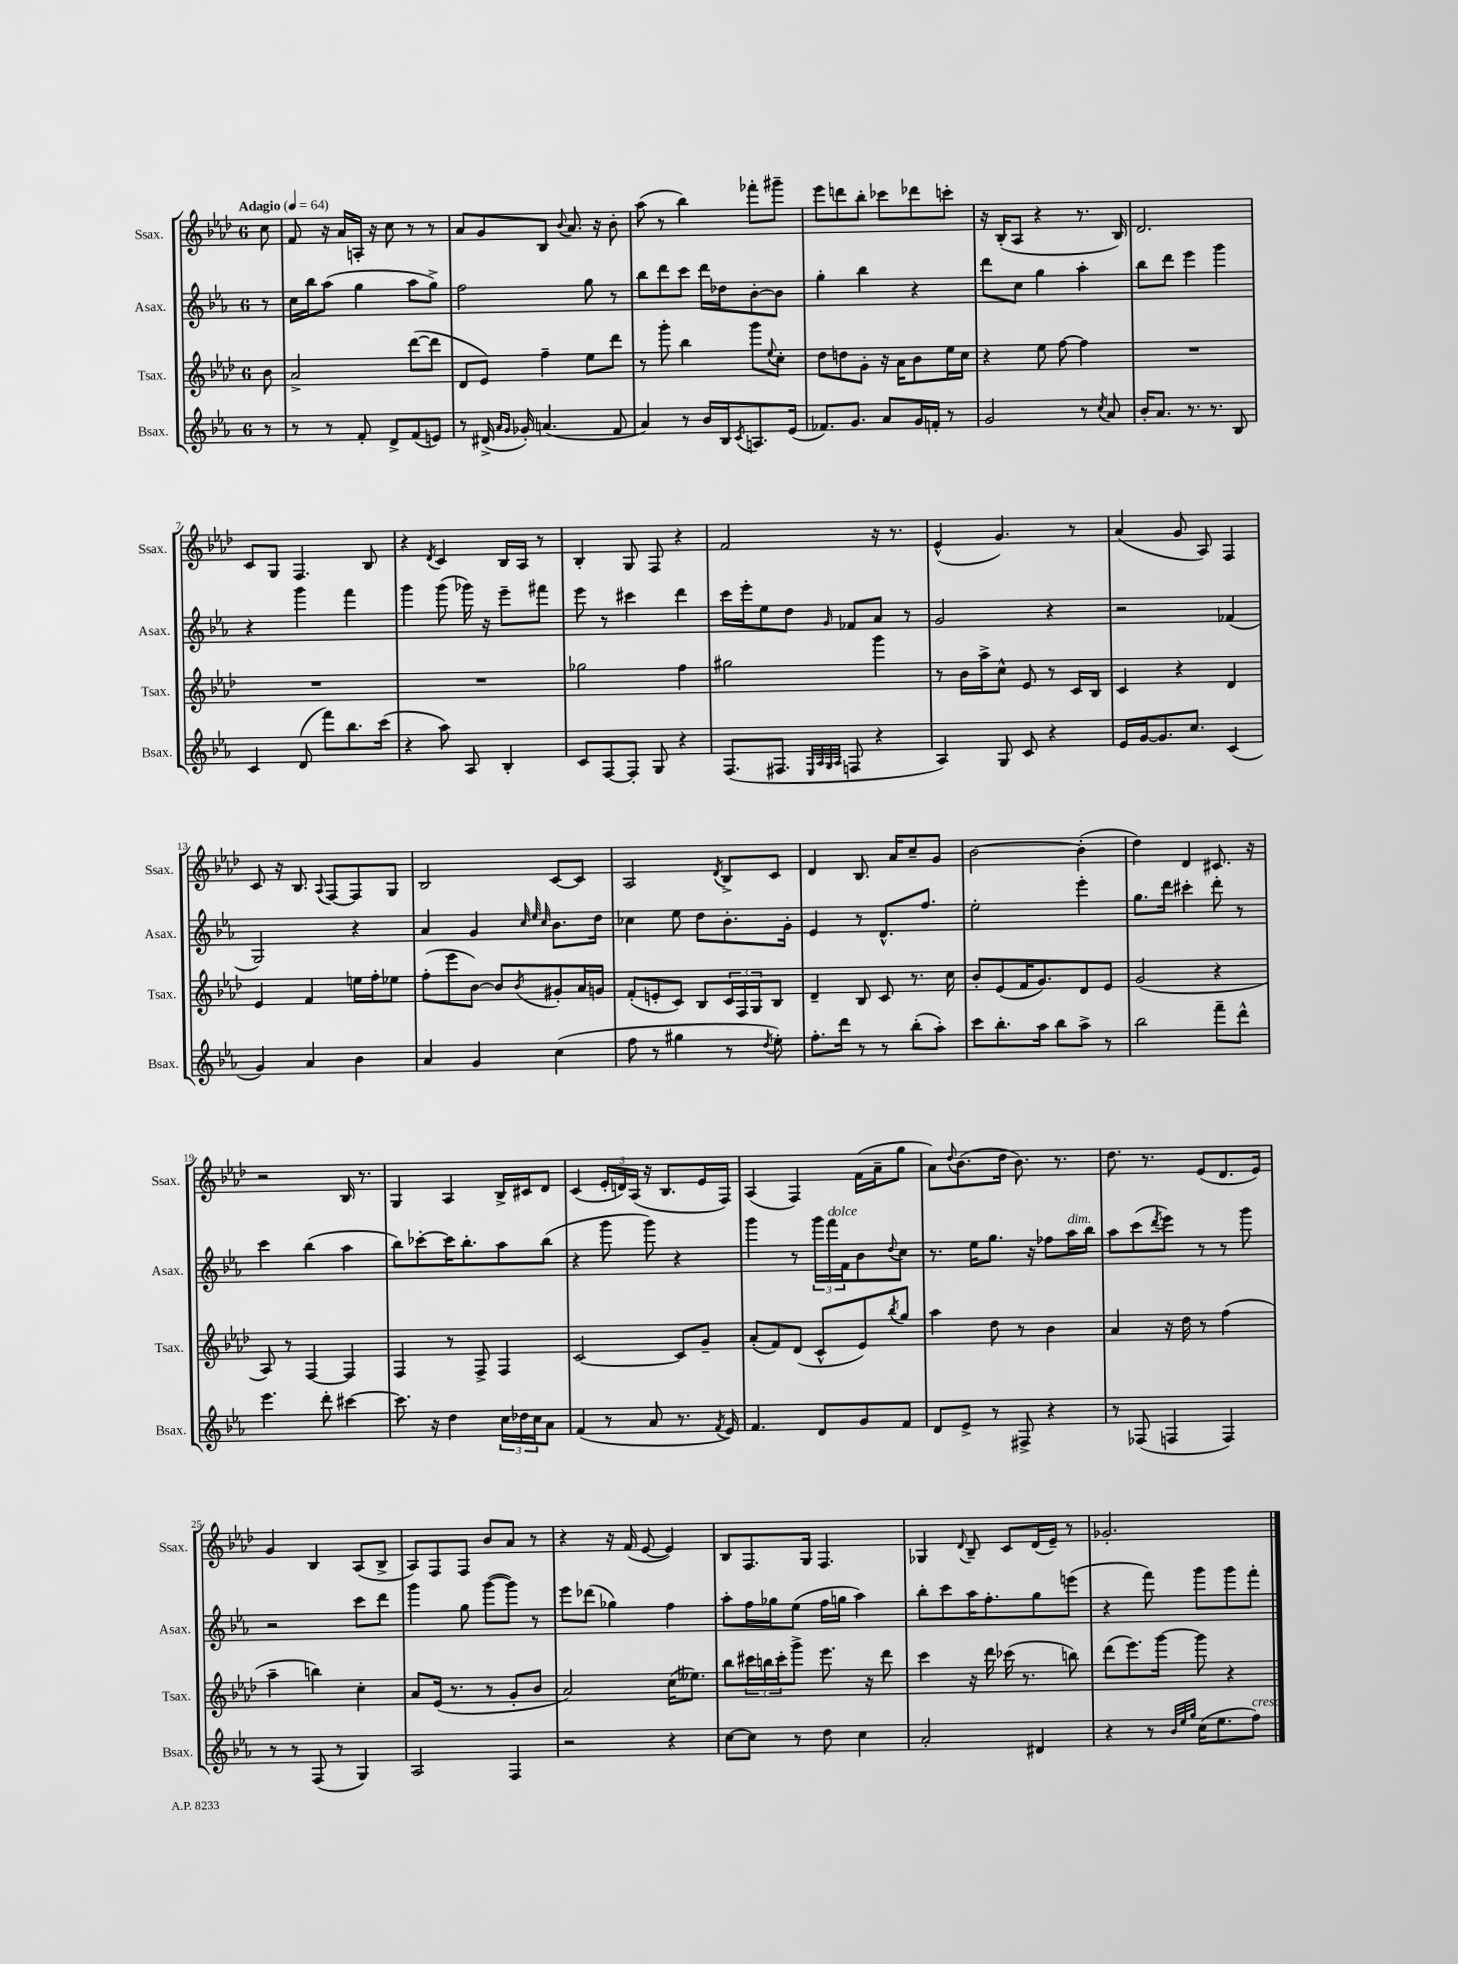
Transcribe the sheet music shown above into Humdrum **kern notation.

**kern	**kern	**kern	**kern
*part4	*part3	*part2	*part1
*staff4	*staff3	*staff2	*staff1
*I"Bsax.	*I"Tsax.	*I"Asax.	*I"Ssax.
*I'Bsax.	*I'Tsax.	*I'Asax.	*I'Ssax.
*clefG2	*clefG2	*clefG2	*clefG2
*k[b-e-a-]	*k[b-e-a-d-]	*k[b-e-a-]	*k[b-e-a-d-]
*M6/8	*M6/8	*M6/8	*M6/8
*MM64	*MM64	*MM64	*MM64
=	=	=	=
!	!	!	!LO:TX:a:B:t=Adagio
8r	8b-\	8r	8cc\
=1	=1	=1	=1
8r	2a-^/	16cc\LL	8f/
.	.	16bb-\J	.
8r	.	(8aa-\J	16r
.	.	.	16a-/LL
8f'/	.	4gg\	16An'/JJ
.	.	.	16r
8d^/L	.	.	8cc\
(8f/	([8ddd-\L	8aa-\L	8r
8en/J)	8ddd-\J]	8gg^\J)	8r
=2	=2	=2	=2
8r	8d-/L	2ff\	8a-/L
(16d#X^/	8e-/J)	.	8g/
16qqa-/LL	.	.	.
16qqg/JJ	.	.	.
16g-X'/)	.	.	.
(4.an/	4ff~\	.	8B-/J
.	.	.	8qqb-/
.	.	.	8.a-/
.	8ee-\L	8gg\	.
.	.	.	16r
8f/	8ddd-\J	8r	8b-'\
=3	=3	=3	=3
4a-/)	8r	8bb-\L	(8aa-\
.	8ggg'\	8ddd\	8r
8r	4bb-\	8ccc\J	4bb-\)
16b-/LL	.	16ddd\LL	.
16B-/J	.	16dd-X\J	.
8qc/	.	.	.
8.An/	8ggg\L	[8b-'\	8fff-X'\L
.	8qqee-/	.	.
.	8cc'\J	8b-\J]	8ggg#X~\J
(16e-/Jk	.	.	.
=4	=4	=4	=4
8.f-X/L)	8dd-\L	4gg'\	8eee-\L
.	8ddn\	.	8dddn\
8.g/J	.	.	.
.	8g'\J	4bb-\	8bb-'\J
8a-/L	16r	.	8ccc-X\L
.	16a-\KL	.	.
16g/L	8b-\	4r	8ddd-X\
16fn'/JJ	.	.	.
8r	16ee-\L	.	8cccn'\J
.	16cc\JJ	.	.
=5	=5	=5	=5
2g/	4r	8ddd\L	16r
.	.	.	(16B-'/KL
.	.	8cc\J	8A-/J
.	8ee-\	4gg\	4r
.	[8ff\	.	.
8r	4ff\]	4aa-'\	8.r
8qcc/	.	.	.
8a-/	.	.	.
.	.	.	16B-/)
=6	=6	=6	=6
16b-'/KL	2.r	8bb-\L	2.d-/
8.a-/J	.	.	.
.	.	8ddd\J	.
8.r	.	4eee-\	.
8.r	.	.	.
.	.	4ggg\	.
8B-/	.	.	.
!!LO:LB:g=z
=7	=7	=7	=7
4c/	2.r	4r	8c/L
.	.	.	8G/J
(8d/	.	4ggg\	4.F/
8fff\L)	.	.	.
8.bb-\	.	4fff\	.
.	.	.	8B-/
(16ccc\Jk	.	.	.
=8	=8	=8	=8
4r	2.r	4ggg\	4r
.	.	.	8qd-/
8aa-\)	.	(8ggg\	4c/
8A-/	.	16ggg-X\)	.
.	.	16r	.
4B-'/	.	8eee-~\L	16B-/LL
.	.	.	16A-/JJ
.	.	8fff#X\J	8r
=9	=9	=9	=9
8c/L	2gg-X\	8eee-\	4B-'/
[8F/	.	8r	.
8F'/J]	.	4ccc#X\	8G/
8G/	.	.	8F/
4r	4ff\	4ddd\	4r
=10	=10	=10	=10
(8.F/L	2gg#X\	16ccc\LL	2f/
.	.	16eee-'\J	.
.	.	8ee-\	.
8.F#X/J	.	.	.
.	.	8dd\J	.
32qqE-/LLL	.	.	.
32qqA-/	.	.	.
32qqG/	.	.	.
32qqA-/JJJ	.	16qqg/	.
8Fn/	.	8f-X/L	.
4r	4ggg\	8a-/J	16r
.	.	.	8.r
.	.	8r	.
=11	=11	=11	=11
4A-/)	8r	2g/	(4e-^^/
.	16b-\LL	.	.
.	16aa-^\J	.	.
8G/	8cc^^\J	.	4.g/)
8c/	8e-/	.	.
4r	8r	4r	.
.	16c/LL	.	8r
.	16B-/JJ	.	.
=12	=12	=12	=12
16e-/LL	4c/	2r	(4a-/
[16g/J	.	.	.
8.g/]	.	.	.
.	4r	.	8g/
8.cc/J	.	.	.
.	.	.	8A-/)
(4c/	4d-/	(4f-X/	4F/
!!LO:LB:g=z
=13	=13	=13	=13
4g/)	4e-/	2G/)	8c/
.	.	.	16r
.	.	.	8.B-/
4a-/	4f/	.	.
.	.	.	8qqA-/
.	.	.	[8F/L
4b-\	16een\LL	4r	8F/]
.	16ff'\J	.	.
.	8ee-X\J	.	8G/J
=14	=14	=14	=14
4a-/	(8ff'\L	4a-/	2B-/
.	8eee-\	.	.
4g/	[8b-\J)	4g/	.
.	8b-/L]	.	.
.	.	32qqcc/	.
.	.	32qqee-/	.
.	8qb-/	32qqcc/	.
(4cc\	8g#X'/	8.b-\L	[8c/L
.	16a-/L	.	8c/J]
.	16gn/JJ	16dd\Jk	.
=15	=15	=15	=15
8ff\	(8f'/L	4cc-X\	2A-/
8r	8en'/	.	.
4gg#X\	8c/J)	8ee-\	.
.	8B-/L	8dd\L	.
.	.	.	8qd-/
8r	24c/L	8.b-'\	8B-^/L
.	24F/	.	.
.	24G/J	.	.
8qdd/	.	.	.
8ee-'\)	8B-/J	.	8c/J
.	.	16g'\Jk	.
=16	=16	=16	=16
8.ff'\L	4d-~/	4e-/	4d-/
16ddd\Jk	.	.	.
8r	8B-/	8r	8.B-/
8r	8c/	8.d^^/L	.
.	.	.	16a-/KL
(8bb-'\L	8.r	.	8cc~/
.	.	8.ff/J	.
8aa-'\J)	.	.	8g/J
.	16cc\	.	.
=17	=17	=17	=17
8ccc\L	8b-'/L	2ee-'\	[2b-\
8.bb-'\	(8e-/	.	.
.	16f/K	.	.
16aa-\Jk	8.g/)	.	.
8bb-\L	.	.	.
8aa-^\J	8d-/	4eee-'\	(4b-'\]
8r	8e-/J	.	.
=18	=18	=18	=18
2bb-\	(2g/	8.gg\L	4dd-\)
.	.	16ddd\Jk	.
.	.	4ccc#X'\	4d-/
8fff~\L	4r	8ddd'\	8.c#X/
8ddd^^\J	.	8r	.
.	.	.	16r
!!LO:LB:g=z
=19	=19	=19	=19
4.eee-\	8A-/)	4ccc\	2r
.	8r	.	.
.	[4F/	(4bb-\	.
8ddd'\	.	.	.
[4ccc#X\	4F/]	4aa-\	16B-/
.	.	.	8.r
=20	=20	=20	=20
8.ccc#\]	4F/	8bb-\L)	4G/
.	.	[8ccc-X'\	.
16r	.	.	.
4dd\	8r	16ccc-\K]	4A-/
.	.	8.bb-'\	.
.	8F^/	.	.
24cc\LL	4F/	8aa-\	16B-^/LL
24dd-X\	.	.	.
.	.	.	16c#X/J
24cc\J	.	.	.
8a-\J	.	(8bb-\J	8d-/J
=21	=21	=21	=21
(4f/	[2c/	4r	(4c/
8r	.	8ggg\	24e-'/LL
.	.	.	24dn/)
.	.	.	(24A-/JJ
8a-/	.	8ggg\)	16r
.	.	.	8.B-/L
8.r	8c/L]	4r	.
.	8g~/J	.	16e-/L
8qf/	.	.	.
16e-/)	.	.	16F/JJ)
=22	=22	=22	=22
4.f/	(8a-'/L	4ggg\	(4A-/
.	8f/)	.	.
.	(8d-/J	8r	4F/)
8d/L	8c^^/L	24ggg\LL	.
!	!	!LO:TX:a:i:t=dolce	!
.	.	24fff\	.
.	.	24f\J	.
8g/	8e-/)	8b-\	(16f\LL
.	.	.	16a-~\J
.	8qbb-/	8qqdd/	.
8f/J	8gg/J	8cc\J	8gg\J
=23	=23	=23	=23
8d/L	4aa-\	8.r	8a-\L)
.	.	.	8qqdd-/
8e-^/J	.	.	(8.b-\
.	.	16ee-\KL	.
8r	8dd-\	8.gg\J	.
.	.	.	16dd-\Jk
8F#X^/	8r	.	8.b-\)
.	.	16r	.
4r	4b-\	8ff-X\L	.
.	.	.	8.r
!	!	!LO:TX:a:i:t=dim.	!
.	.	16aa-\L	.
.	.	16bb-\JJ	.
=24	=24	=24	=24
8r	4a-/	8aa-\L	8.dd-\
(8F-X/	.	(8ccc\	.
.	.	.	8.r
.	.	8qddd/	.
4Fn/	16r	8eee-\J)	.
.	16dd-\	.	.
.	8r	8r	(8e-/L
4F/)	(4ff\	8r	8.d-/
.	.	8ggg\	.
.	.	.	16e-/Jk)
!!LO:LB:g=z
=25	=25	=25	=25
8r	4aa-~\	2r	4g/
8r	.	.	.
(8F/	4bbn\)	.	4B-/
8r	.	.	.
4G/)	4cc'\	8ccc\L	(8A-/L
.	.	8ddd\J	8B-^/J
=26	=26	=26	=26
2A-/	8a-/L	4ggg\	8A-/L)
.	(16e-/Jk	.	8F/
.	8.r	.	.
.	.	8gg\	8F/J
.	8r	([8ggg\L	8b-/L
4F/	8g'/L	8ggg\J])	8a-/J
.	8b-/J	8r	8r
=27	=27	=27	=27
2r	2a-/)	8eee-\L	4r
.	.	(8ddd-X\J	.
.	.	4gg-X\)	16r
.	.	.	(16f/
.	.	.	[8e-/
4r	(16cc\KL	4ff\	4e-/])
.	8.ee--X\J)	.	.
=28	=28	=28	=28
[8cc\L	8bb-\L	8aa-'\L	8B-/L
8cc\J]	24ccc#X\L	16ff\L	8.F/
.	24bbn\	.	.
.	.	16gg-X\J	.
.	24ccc#'\J	.	.
8r	8ggg^\J	(8ee-\J	.
.	.	.	16G/Jk
8dd\	8.eee-\	16ff\LL	4.F/
.	.	16ggn\JJ	.
4cc\	.	4aa-\)	.
.	16r	.	.
.	8ddd-\	.	.
=29	=29	=29	=29
2a-'/	4ccc\	8bb-'\L	4G-X/
.	.	8ccc\	.
.	.	.	8qqd-/
.	16r	16aa-\K	8B-~/
.	16ddd-\	8.ff'\	.
.	(16ccc-X\	.	8c/L
.	8.r	.	.
4d#X/	.	8gg\	(16d-/L
.	.	.	16e-~/JJ)
.	8bbn\)	(8eeen\J	8r
=30	=30	=30	=30
4r	(8ddd-\L	4r	2.g-X'/
.	8.eee-\)	.	.
8r	.	8fff\)	.
.	[16ggg\Jk	.	.
32qqb-/LLL	.	.	.
32qqee-/	.	.	.
32qqgg/JJJ	.	.	.
(16cc\KL	8ggg\]	8ggg\L	.
8.ee-\	.	.	.
.	4r	8ggg\	.
!LO:TX:a:i:t=cresc.	!	!	!
8ff\J)	.	8fff'\J	.
==	==	==	==
*-	*-	*-	*-
